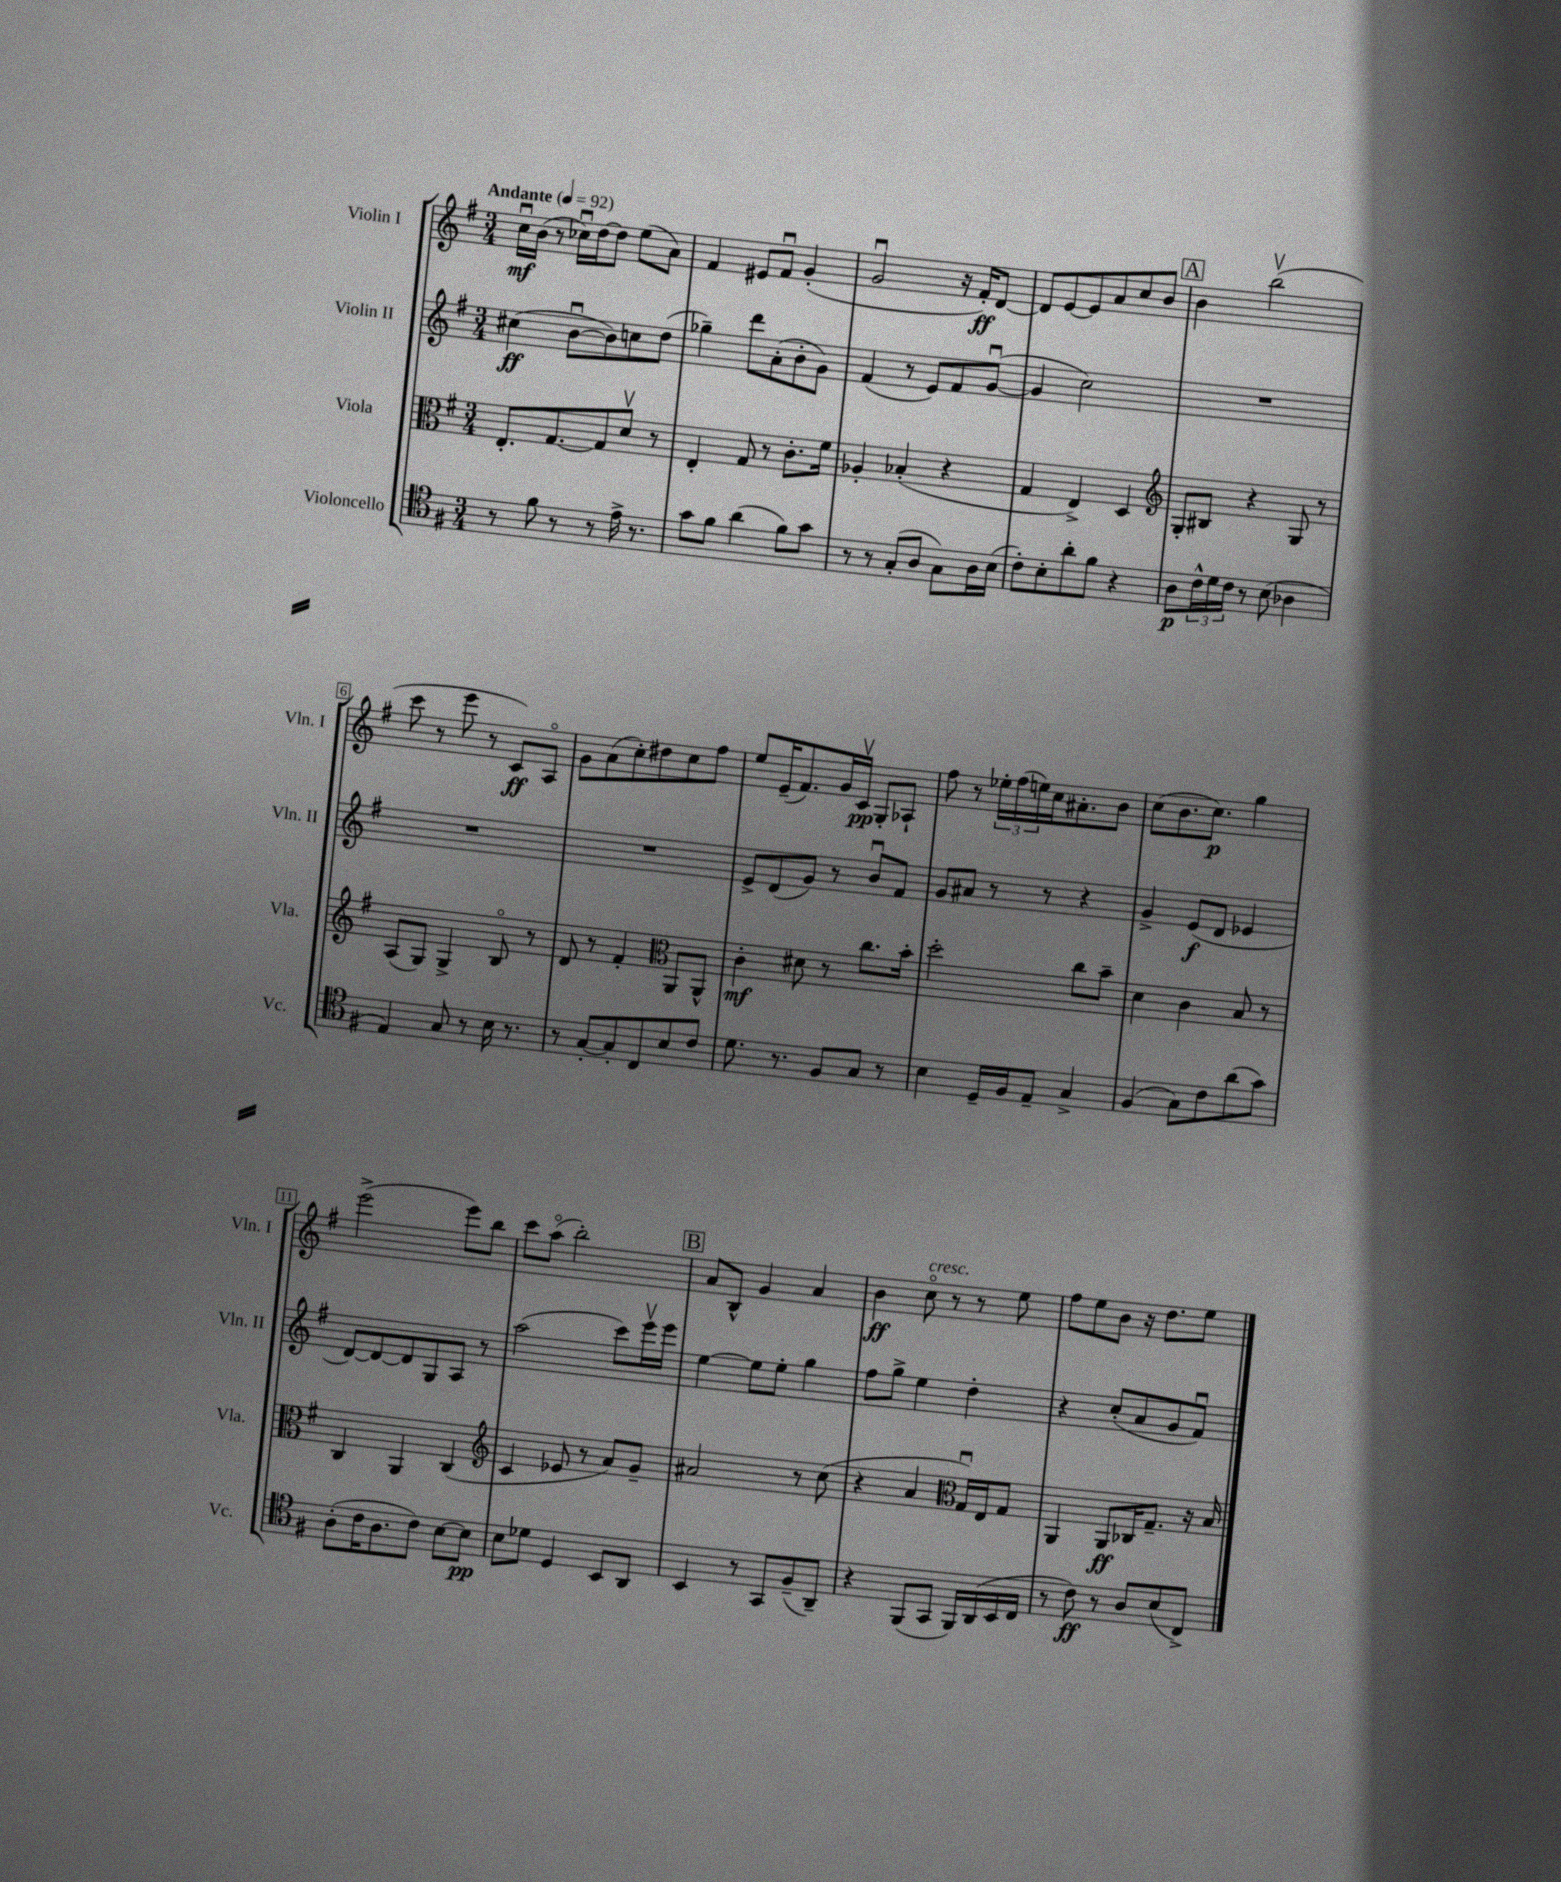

**kern	**dynam	**kern	**dynam	**kern	**dynam	**kern	**dynam
*part4	*part4	*part3	*part3	*part2	*part2	*part1	*part1
*staff4	*staff4	*staff3	*staff3	*staff2	*staff2	*staff1	*staff1
*I"Violoncello	*	*I"Viola	*	*I"Violin II	*	*I"Violin I	*
*I'Vc.	*	*I'Vla.	*	*I'Vln. II	*	*I'Vln. I	*
*clefC4	*	*clefC3	*	*clefG2	*	*clefG2	*
*k[f#]	*	*k[f#]	*	*k[f#]	*	*k[f#]	*
*M3/4	*	*M3/4	*	*M3/4	*	*M3/4	*
*MM92	*	*MM92	*	*MM92	*	*MM92	*
=1	=1	=1	=1	=1	=1	=1	=1
!	!	!	!	!	!	!LO:TX:a:B:t=Andante	!
8r	.	8.E'/L	.	(4cc#X\	ff	16ccu\LL	mf
.	.	.	.	.	.	(16b\JJ	.
8f#\	.	.	.	.	.	8r	.
.	.	[8.G/	.	.	.	.	.
8r	.	.	.	[8bu\L	.	16cc-Xu\LL)	.
.	.	.	.	.	.	[16dd\J	.
8r	.	8G/]	.	8b\])	.	8dd\J]	.
16e^\	.	8dv/J	.	8ccn\	.	(8ee\L	.
8.r	.	.	.	.	.	.	.
.	.	8r	.	(8dd\J	.	8a\J)	.
=2	=2	=2	=2	=2	=2	=2	=2
8g\L	.	4E'/	.	4gg-X~\)	.	4f#/	.
8f#\J	.	.	.	.	.	.	.
(4a\	.	8G/	.	8ddd\L	.	8e#X/L	.
.	.	8r	.	(8a'\	.	8f#u/J	.
8f#\L)	.	8.c'\L	.	8b'\	.	(4g'/	.
8g\J	.	.	.	8g\J)	.	.	.
.	.	16f#\Jk	.	.	.	.	.
=3	=3	=3	=3	=3	=3	=3	=3
8r	.	4A-X'/	.	(4f#/	.	2gu/	.
8r	.	.	.	.	.	.	.
(8G'/L	.	(4B-X'/	.	8r	.	.	.
8A/J	.	.	.	8e/L)	.	.	.
8G\L)	.	4r	.	8f#/	.	16r	.
.	.	.	.	.	.	16f#'/KL)	ff
16A\L	.	.	.	([8gu/J	.	[8d/J	.
(16B\JJ	.	.	.	.	.	.	.
=4	=4	=4	=4	=4	=4	=4	=4
8c'\L)	.	4G/	.	4g/]	.	8d/L]	.
8B'\	.	.	.	.	.	[8e/	.
8a'\	.	4E^/)	.	2cc\)	.	8e/]	.
8f#\J	.	.	.	.	.	8a/	.
4r	.	4D/	.	.	.	8cc/	.
.	.	.	.	.	.	8b/J	.
!!LO:REH:place=s1:t=A
=5	=5	=5	=5	=5	=5	=5	=5
*	*	*clefG2	*	*	*	*	*
8A\L	p	8G'/L	.	2.r	.	4b\	.
24c^^\L	.	8B#X/J	.	.	.	.	.
24d\	.	.	.	.	.	.	.
24c\JJ	.	.	.	.	.	.	.
8r	.	4r	.	.	.	(2bbv\	.
(8B\	.	.	.	.	.	.	.
4A-X\	.	8G/	.	.	.	.	.
.	.	8r	.	.	.	.	.
!!LO:LB:g=z
=6	=6	=6	=6	=6	=6	=6	=6
4E/)	.	(8A/L	.	2.r	.	8ccc\	.
.	.	8G/J)	.	.	.	8r	.
8G/	.	4G^/	.	.	.	8eee\	.
8r	.	.	.	.	.	8r	.
16B\	.	8B/	.	.	.	8c/L)	ff
8.r	.	.	.	.	.	.	.
.	.	8r	.	.	.	8A/J	.
=7	=7	=7	=7	=7	=7	=7	=7
8r	.	8d/	.	2.r	.	8g\L	.
[8G'/L	.	8r	.	.	.	(8a\	.
8G'/]	.	4f#'/	.	.	.	8cc'\)	.
8C/	.	.	.	.	.	8dd#X\	.
*	*	*clefC3	*	*	*	*	*
8B/	.	8AA/L	.	.	.	8cc\	.
8c/J	.	8AA^^/J	.	.	.	8ff#\J	.
=8	=8	=8	=8	=8	=8	=8	=8
8.d\	.	4c'\	mf	8e^/L	.	8ee/L	.
.	.	.	.	(8d/	.	(16e~/K	.
8.r	.	.	.	.	.	8.f#/)	.
.	.	8d#X\	.	8g/J)	.	.	.
8F#/L	.	8r	.	8r	.	16g/L	.
.	.	.	.	.	.	16cv/JJ	pp
8G/J	.	8.cc\L	.	8bu/L	.	8G'/L	.
8r	.	.	.	8f#/J	.	8A-X`/J	.
.	.	16b'\Jk	.	.	.	.	.
=9	=9	=9	=9	=9	=9	=9	=9
4B\	.	2dd'\	.	8g/L	.	8ff#\	.
.	.	.	.	8a#X/J	.	8r	.
16D~/LL	.	.	.	8r	.	24ee-X'\LL	.
.	.	.	.	.	.	(24ff#\	.
16F#/J	.	.	.	.	.	.	.
.	.	.	.	.	.	24een\)	.
8E~/J	.	.	.	8r	.	16cc\J	.
.	.	.	.	.	.	8.a#X'\	.
4G^/	.	8cc\L	.	4r	.	.	.
.	.	8b~\J	.	.	.	8b\J	.
=10	=10	=10	=10	=10	=10	=10	=10
(4F#/	.	4d\	.	4g^/	.	(8cc\L	.
.	.	.	.	.	.	8.b\	.
8G\L)	.	4c\	.	(8e/L	f	.	.
.	.	.	.	.	.	8.cc\J)	p
8c\	.	.	.	8d/J	.	.	.
(8a\	.	8B/	.	4e-X/	.	4gg\	.
8g\J)	.	8r	.	.	.	.	.
!!LO:LB:g=z
=11	=11	=11	=11	=11	=11	=11	=11
(8A'\L	.	4C/	.	[8d/L)	.	(2eee^\	.
16c\K	.	.	.	8d/_	.	.	.
8.A\	.	.	.	.	.	.	.
.	.	4AA/	.	8d/]	.	.	.
8c\J)	.	.	.	8G/	.	.	.
[8B\L	.	(4C/	.	8A/J	.	8eee\L)	.
8B\J]	pp	.	.	8r	.	8bb\J	.
=12	=12	=12	=12	=12	=12	=12	=12
*	*	*clefG2	*	*	*	*	*
8B\L	.	4c/	.	(2aa\	.	8ccc\L	.
8d-X\J	.	.	.	.	.	(8aa\J	.
4D/	.	8e-X/	.	.	.	2bb'\)	.
.	.	8r	.	.	.	.	.
8BB/L	.	8a/L)	.	8ccc\L)	.	.	.
8AA/J	.	8g~/J	.	16eeev\L	.	.	.
.	.	.	.	16eee\JJ	.	.	.
!!LO:REH:place=s1:t=B
=13	=13	=13	=13	=13	=13	=13	=13
4BB/	.	2a#X/	.	[4ee\	.	8a/L	.
.	.	.	.	.	.	8B^^/J	.
8r	.	.	.	8ee\L]	.	4g/	.
8GG/L	.	.	.	8ee'\J	.	.	.
(8F#~/	.	8r	.	4gg\	.	4a/	.
8AA~/J)	.	(8cc\	.	.	.	.	.
=14	=14	=14	=14	=14	=14	=14	=14
4r	.	4r	.	8ff#\L	.	4b\	ff
.	.	.	.	8gg^\J	.	.	.
!	!	!	!	!	!	!LO:TX:a:i:t=cresc.	!
(8FF#/L	.	4a/	.	4ee\	.	8cc\	.
8GG/J	.	.	.	.	.	8r	.
*	*	*clefC3	*	*	*	*	*
16FF#/LL)	.	16Gu/LL)	.	4dd'\	.	8r	.
(16AA/	.	16E/J	.	.	.	.	.
16BB/	.	8G/J	.	.	.	8ee\	.
16C/JJ	.	.	.	.	.	.	.
=15	=15	=15	=15	=15	=15	=15	=15
8r	.	4AA/	.	4r	.	8ff#\L	.
8c\)	ff	.	.	.	.	8ee\	.
8r	.	8AA/L	ff	(8cc'/L	.	8b\J	.
8A/L	.	16C-X/K	.	8a/	.	16r	.
.	.	8.G~/J	.	.	.	8.dd\L	.
(8B/	.	.	.	8g/	.	.	.
8C^/J)	.	16r	.	8f#u/J)	.	8ee\J	.
.	.	16B/	.	.	.	.	.
==	==	==	==	==	==	==	==
*-	*-	*-	*-	*-	*-	*-	*-
